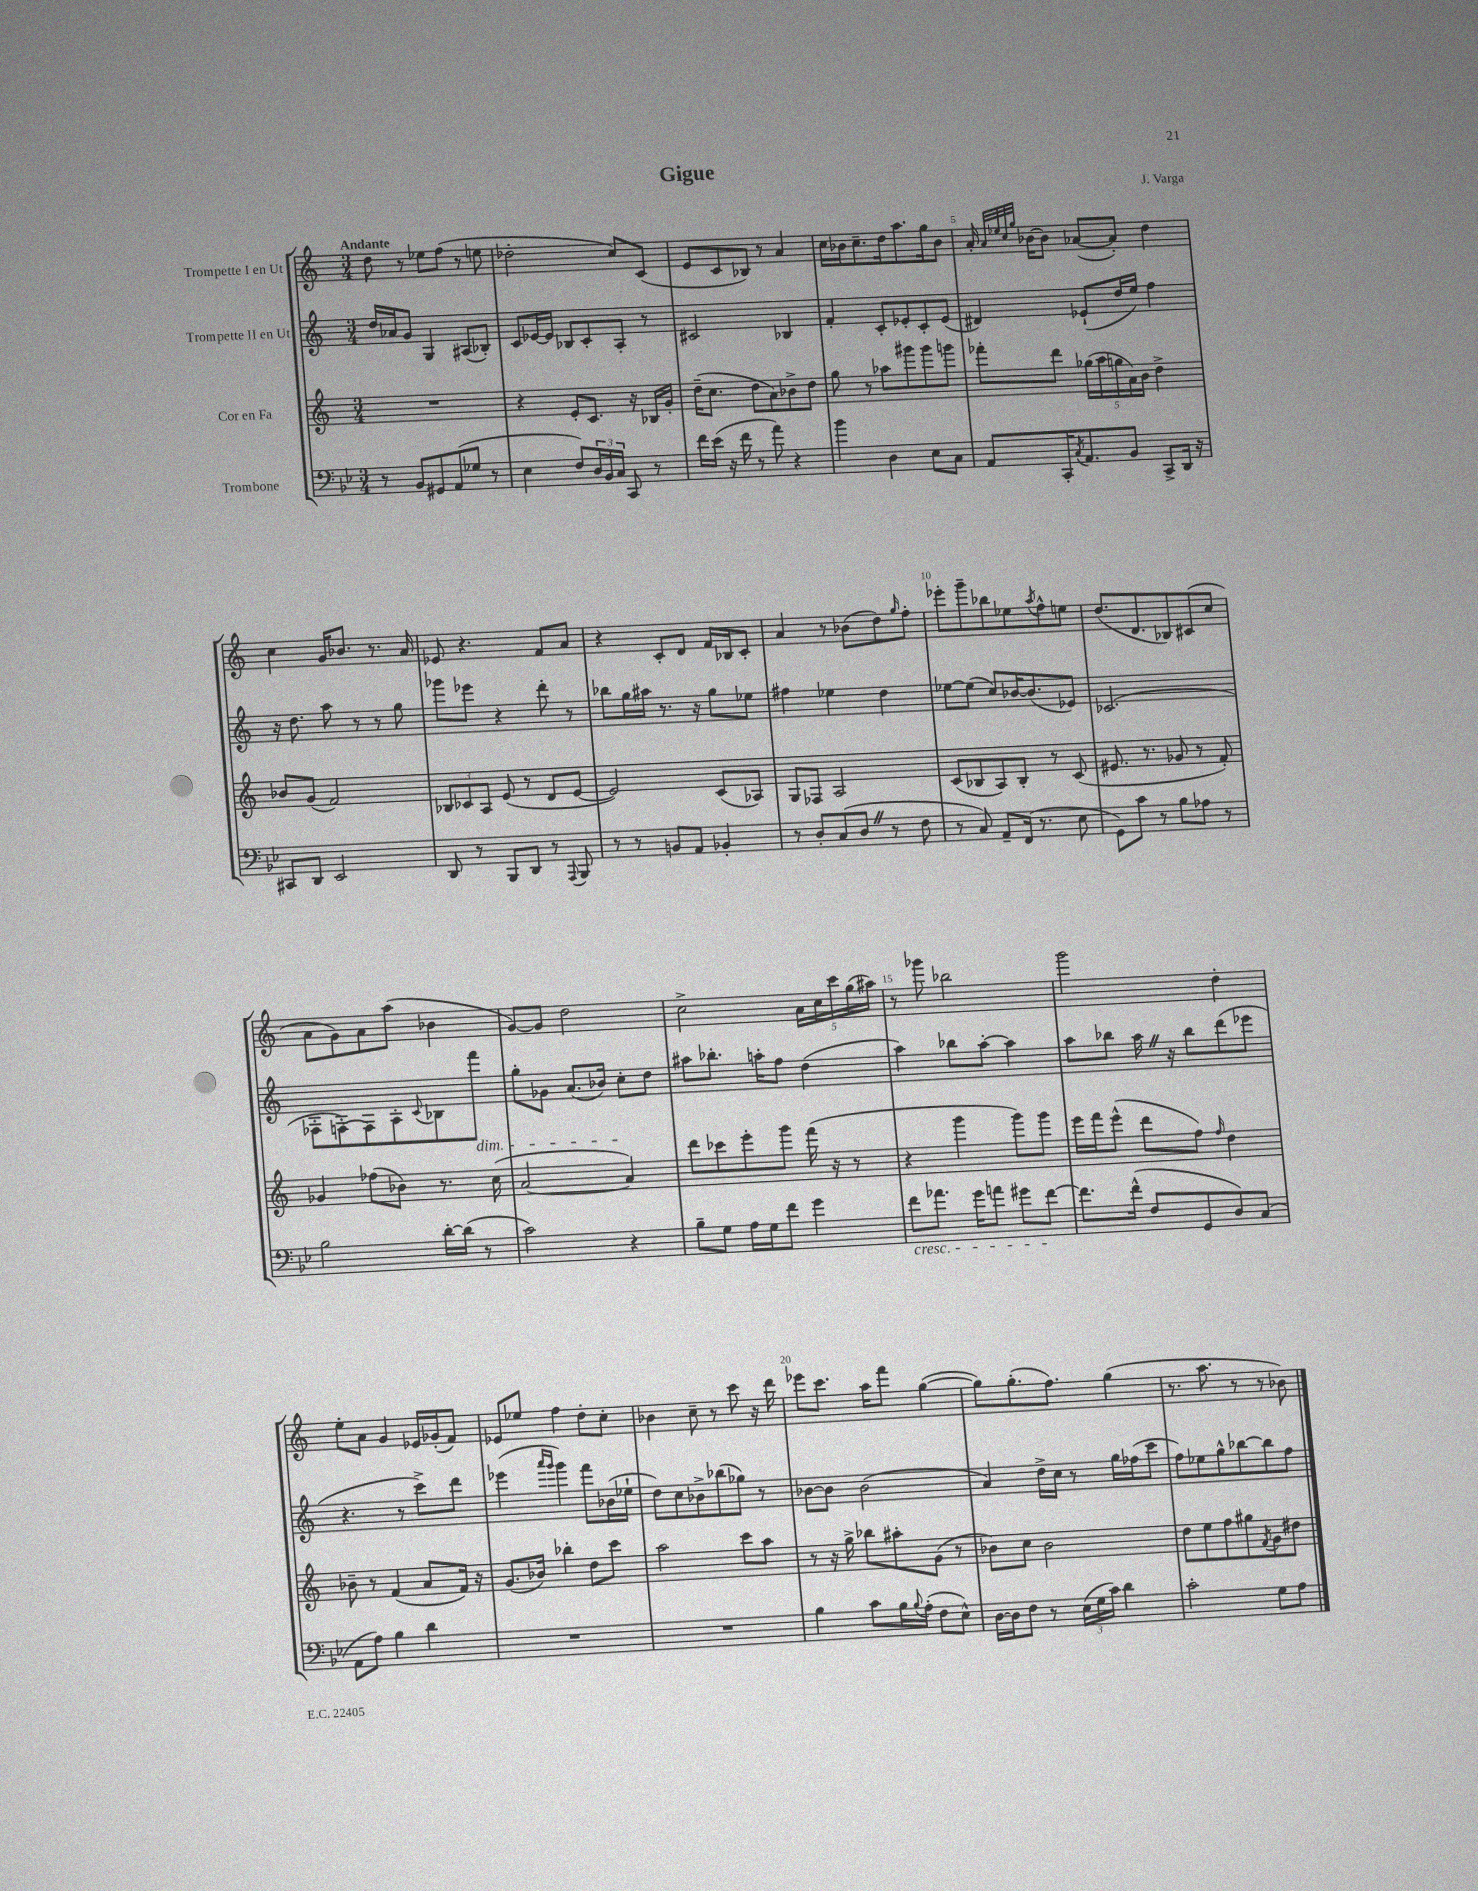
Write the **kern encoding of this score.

**kern	**kern	**kern	**kern
*part4	*part3	*part2	*part1
*staff4	*staff3	*staff2	*staff1
*I"Trombone	*I"Cor en Fa	*I"Trompette II en Ut	*I"Trompette I en Ut
*clefF4	*clefG2	*clefG2	*clefG2
*k[b-e-]	*k[]	*k[]	*k[]
*M3/4	*M3/4	*M3/4	*M3/4
=1	=1	=1	=1
!	!	!	!LO:TX:a:B:t=Andante
8r	2.r	16dd/LL	8dd\
.	.	16a-X/J	.
8BB-/L	.	8g/J	8r
8GG#X/	.	4G/	8ee-X\L
(8AA/	.	.	(8ff\J
8G-X/J	.	(8A#X/L	8r
8r	.	8B-X'/J)	8een\
=2	=2	=2	=2
4E-\	4r	8c/L	2dd-X'\
.	.	[16e-X/L	.
.	.	16e-/JJ]	.
8F/L)	8e'/L	8B-X/L	.
24D/L	8.c/J	8c'/	.
24BB-/	.	.	.
24C/JJ	.	.	.
8CC/	.	8A'/J	8cc/L)
.	16r	.	.
8r	16B-X/LL	8r	(8c/J
.	16g'/JJ	.	.
=3	=3	=3	=3
16f\LL	(16dd~\KL	2c#X/	8e/L
(16e-\JJ	8.cc\J	.	.
16r	.	.	8c/
16f\	.	.	.
8r	8dd\L	.	8B-X/J)
8a\)	8a\)	.	8r
4r	8b-X^\	4B-X/	4a/
.	8dd\J	.	.
=4	=4	=4	=4
4b-\	8gg\	4f'/	16cc\LL
.	.	.	16b-X\J
.	8r	.	8.cc~\
4D\	8aa-X\L	8c'/L	.
.	.	.	16dd\k
.	8ggg#X\	8e-X'/	8.aa\
8E-\L	8ggg#\	8c'/	.
.	.	.	16gg\k
8C\J	8gggn\J	(8e-/J	8b-\J
=5	=5	=5	=5
8AA/L	8fff-X'\L	4d#X/)	16a'/
.	.	.	32qqa/LLL
.	.	.	32qqee-X/
.	.	.	32qqcc/
.	.	.	32qqgg/JJJ
.	.	.	[16b-X\KL
16CC'/K	8ddd\J	.	8b-\J]
8qC/	.	.	.
8.AA/	.	.	.
.	(20gg-X\LL	(8e-X`/L	([8a-X/L
.	20aa\	.	.
.	20ggn\	.	.
8BB-/J	.	16dd/L	8a-'/J])
.	20a\)	.	.
.	.	16ee/JJ)	.
.	20b\JJ	.	.
8CC^/L	4dd^\	4ff\	4dd\
16DD/Jk	.	.	.
16r	.	.	.
!!LO:LB:g=z
=6	=6	=6	=6
8CC#X/L	8b-X/L	16r	4cc\
.	.	8.dd\	.
8DD/J	(8g/J	.	.
2EE-/	2f/)	8aa\	16g/KL
.	.	.	8.b-X/J
.	.	8r	.
.	.	8r	8.r
.	.	8gg\	.
.	.	.	16a/
=7	=7	=7	=7
8DD/	12B-X/L	8ggg-X\L	8e-X/
.	12c-X/	.	.
8r	.	8eee-X\J	4.r
.	12A/J	.	.
8BBB-/L	(8e/	4r	.
8DD/J	8r	.	.
8r	8d/L	8ddd'\	8f/L
8qqAAA/	.	.	.
8BBB-/	[8e/J	8r	8a/J
=8	=8	=8	=8
8r	2e/])	8bb-X\L	4r
8r	.	16gg\L	.
.	.	16aa#X\JJ	.
8BBn/L	.	8.r	8c'/L
8AA/J	.	.	8d/J
.	.	16r	.
4BB-X'/	(8c/L	8gg\L	16f/LL
.	.	.	16B-X/J
.	8A-X/J)	8ee-X\J	8c'/J
=9	=9	=9	=9
8r	8G/L	4ff#X\	4a/
8D'/L	8F-X/J	.	.
(8C/	2A/	4ee-X\	8r
8DZ/J	.	.	(8b-X\L
8r	.	4dd\	8dd\)
.	.	.	16qqgg/
8F\	.	.	8ff'\J
=10	=10	=10	=10
8r	(8c/L	[8ee-X\L	8eee-X'\L
8C/)	8B-X/	(8ee-\J]	8ggg~\
8AA~/L	8A/)	8cc/L)	8bb-X\
(16FF/Jk	8B-'/J	[16b-X/K	8ee-X\
8.r	.	(8.b-/]	.
.	.	.	8qaa/
.	8r	.	8ff^^\
8E-\	(8c/	8e-X/J)	8een\J
=11	=11	=11	=11
8GG\L)	8.e#X/	(2.c-X/	(8.dd/L
8c\J	.	.	.
.	8.r	.	8.d/
8r	.	.	.
8B-\L	8g-X/	.	8B-X/)
8A-X\J	8r	.	(8c#X/
8r	8f'/)	.	8cc/J
!!LO:LB:g=z
=12	=12	=12	=12
2B-\	4g-X/	8F-X'\L	8a\L
.	.	[8Fn'\)	8g\)
.	(8ff-X\L	8F\]	8a\
.	8b-X\J)	8A'\	(8aa\J
.	.	8qqc/	.
[16d'\LL	8.r	8B-X\	4b-X\
(16d\JJ]	.	.	.
!	!	!LO:TX:b:i:t=dim.	!
8r	.	8fff\J	.
.	(16cc\	.	.
=13	=13	=13	=13
2c\)	[2a/	8gg'\L	[8g/L)
.	.	8g-X\J	8g/J]
.	.	(8.a/L	2dd\
.	.	16b-X/Jk)	.
4r	4a/])	8cc'\L	.
.	.	8dd\J	.
=14	=14	=14	=14
8B-~\L	8ddd\L	8aa#X\L	2cc^\
8G\J	8ccc-X\	8.bb-X'\J	.
16A\LL	8eee'\	.	.
16G\J	.	16aan'\KL	.
8f\J	8ggg\J	8ff\J	.
4g\	(16fff\	(4dd\	20a\LL
.	.	.	20cc\
.	16r	.	.
.	.	.	20ccc\
.	8r	.	.
.	.	.	(20gg\
.	.	.	20aa#X\JJ)
=15	=15	=15	=15
!LO:TX:b:i:t=cresc.	!	!	!
8f\L	4r	4aa\)	8r
8.a-X\J	.	.	8ggg-X\
.	4ggg\	8bb-X\L	2bb-X\
16g\KL	.	.	.
8an\J	.	[8aa'\J	.
8g#X\L	8ggg\L)	4aa\]	.
[8f\J	8ggg\J	.	.
=16	=16	=16	=16
8.f\L]	16eee\LL	8aa\L	2ggg\
.	16fff\J	.	.
.	(8eee^^\J	8bb-X\J	.
(16f^^\Jk	.	.	.
8F/L	8ddd\L	16aaZ\	.
.	.	16r	.
8GG/	8ff\J)	8bb-\L	.
.	16qqff/	.	.
8D/)	4dd\	(8ddd\	4dd'\
(8C/J	.	8eee-X\J	.
!!LO:LB:g=z
=17	=17	=17	=17
8AA\L	8b-X~\	4.r	8ee'\L
8A\J)	8r	.	8a\J
4B-\	(4f/	.	4g/
.	.	8r	.
4d\	8a/L	8ccc^\L)	16e-X/LL
.	.	.	(16g-X'/J
.	16f/Jk)	8ddd\J	8f/J)
.	16r	.	.
=18	=18	=18	=18
2.r	(8.g/L	(4eee-X\	8e-X/L
.	.	.	8ee-X/J
.	16b-X/Jk)	.	.
.	.	16qqaaa/LL	.
.	.	16qqggg/JJ	.
.	4bb-X'\	4ggg\)	4ff\
.	8dd\L	8fff\L	8dd'\L
.	8ccc\J	(16b-X\L	8cc'\J
.	.	16ee-X`\JJ	.
=19	=19	=19	=19
2.r	2aa\	8dd\L)	4b-X\
.	.	8cc\	.
.	.	8b-X^\	8cc~\
.	.	(8bb-X\	8r
.	8ccc\L	8gg-X\J)	8ccc\
.	8aa\J	8r	16r
.	.	.	16ddd\
=20	=20	=20	=20
4B-\	8r	[8b-X\L	8eee-X\L
.	16r	8b-\J]	8.ccc\J
.	16gg^\	.	.
8c\L	8bb-X\L	(2b-\	.
.	.	.	16aa\KL
16B-\L	8aa#X'\	.	8fff\J
8qqB-/	.	.	.
(16A'\JJ	.	.	.
8F\L	(8g\J	.	([4gg\
8E-^^\J)	8r	.	.
=21	=21	=21	=21
[16D\LL	8b-X\L)	4a/)	8gg\L])
16D\J]	.	.	.
8F\J	8cc\J	.	(8.gg'\
8r	2b-\	16dd^\LL	.
.	.	16cc\JJ	8.ff\J)
(24E-\LL	.	8r	.
24G\	.	.	.
24c\JJ)	.	.	.
4d\	.	16gg\LL	(4gg\
.	.	(16ff-X\J	.
.	.	8ccc\J	.
=22	=22	=22	=22
2c'\	8dd\L	8ff\L)	8.r
.	8ee\	8ee-X\	.
.	.	.	8.aa\
.	8ff\	8gg^^\	.
.	8gg#X\	[8bb-X\	8r
.	8qf/	.	.
8G\L	8g\	8bb-\]	8r
8A\J	8dd#X\J	8ff\J	8b-X\)
==	==	==	==
*-	*-	*-	*-
